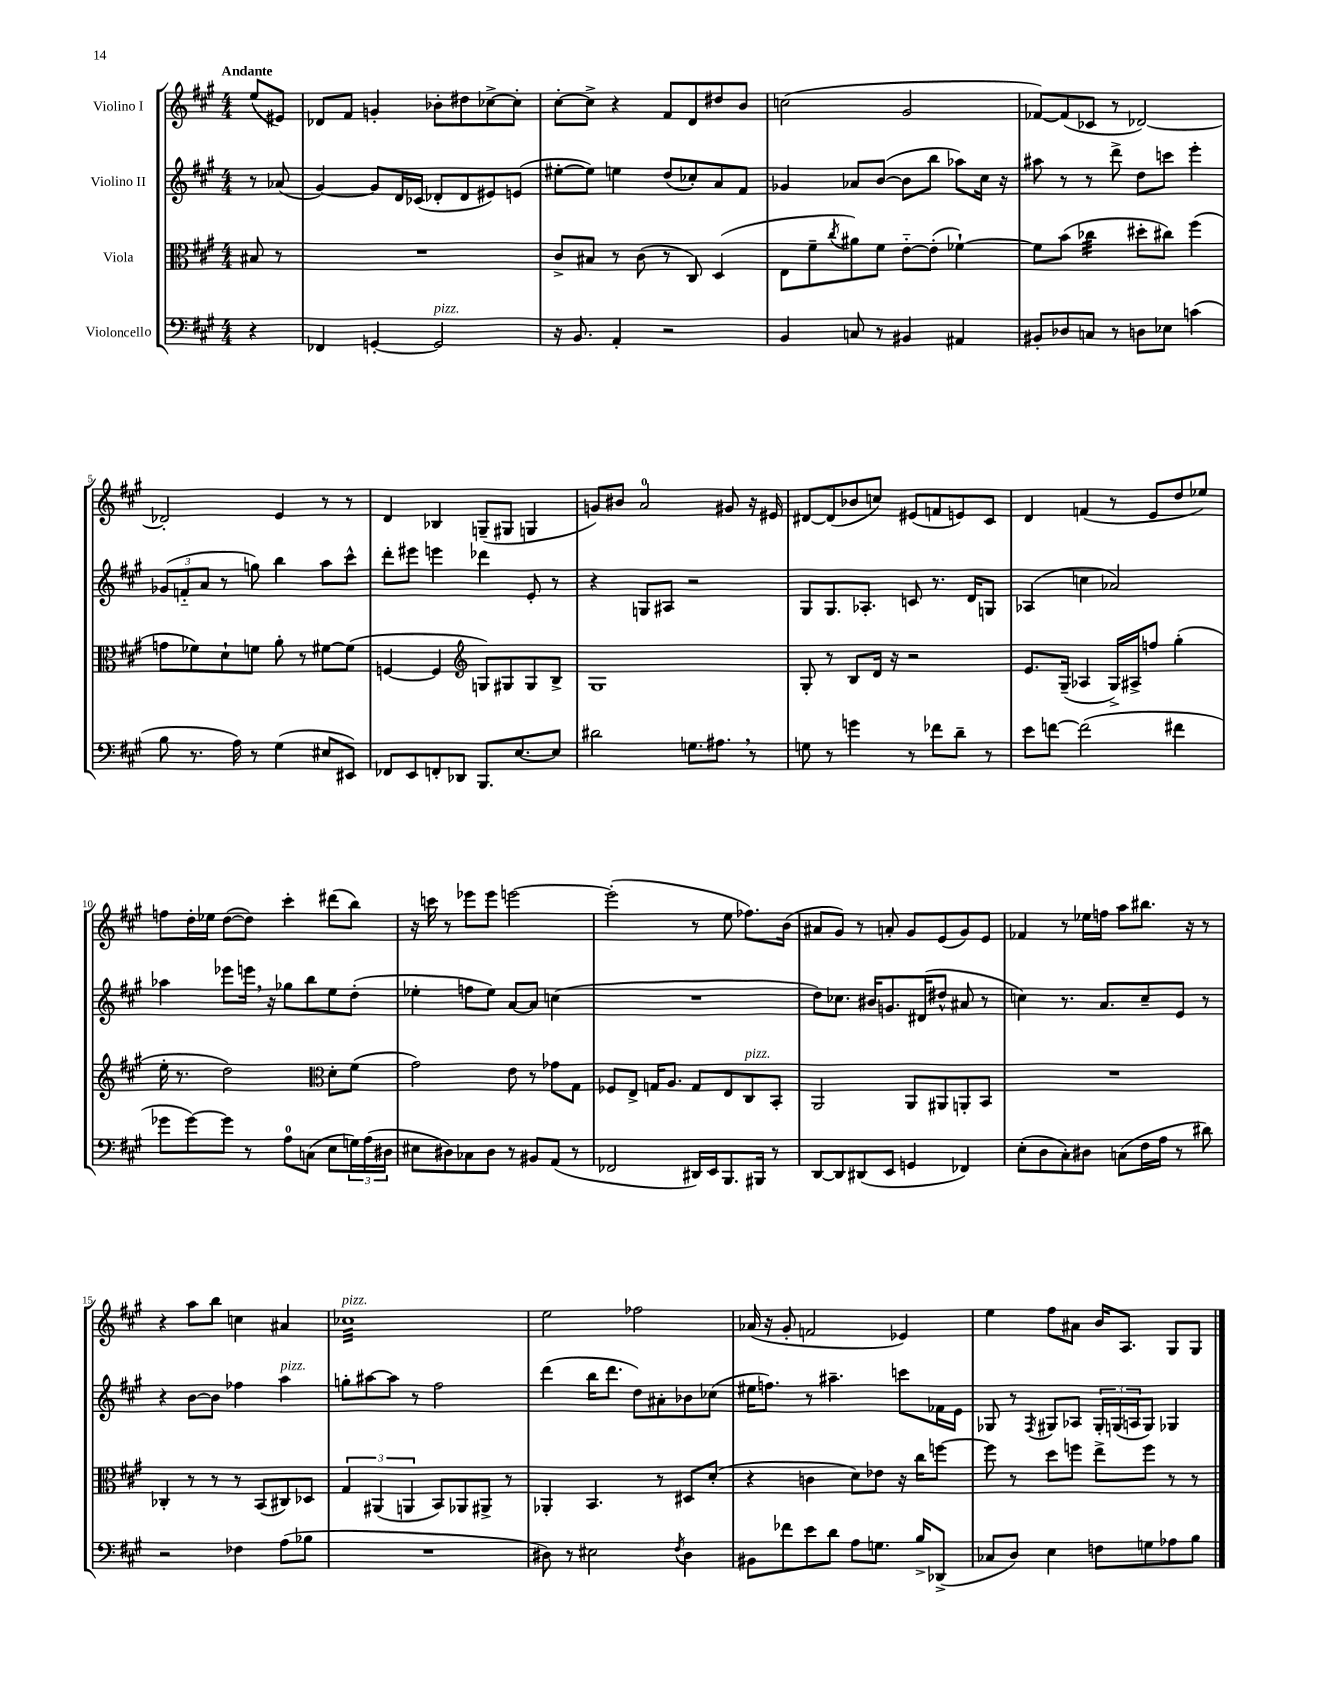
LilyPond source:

<<
\new StaffGroup <<
\new Staff = "s0" \with { instrumentName = "Violino I" } {
    \clef treble \key a \major \numericTimeSignature \time 4/4 \partial 4 \tempo "Andante"
    e''8( eis'8) |
    des'8 fis'8 g'4-. bes'8-. dis''8 ces''8~-> ces''8-. |
    cis''8~-. cis''8-> r4 fis'8 d'8 dis''8 b'8 |
    c''2( gis'2 |
    fes'8~) fes'8( ces'8 r8 des'2~) |
    des'2-. e'4 r8 r8 |
    d'4 bes4 g8--( gis8 g4 |
    g'8) bis'8 a'2-0 gis'8 r16 eis'16 |
    dis'8~ dis'8( bes'8 c''8) eis'8( f'8 e'8) cis'8 |
    d'4 f'4( r8 e'8 d''8 ees''8) |
    f''8 d''16-. ees''16 d''8~( d''8) cis'''4-. dis'''8( b''8) |
    r16 c'''16 r8 ees'''8 ees'''8 e'''2~ |
    e'''2-.( r8 e''8 fes''8.) b'16( |
    ais'8 gis'8) r8 a'8-. gis'8 e'8( gis'8) e'8 |
    fes'4 r8 ees''16 f''16 a''8 bis''8. r16 r8 |
    r4 a''8 b''8 c''4 ais'4 |
    ces''1:32^\markup { \italic "pizz." } |
    e''2 fes''2 |
    aes'16( r16 gis'8-. f'2 ees'4) |
    e''4 fis''8 ais'8 b'16 a8. gis8 gis8 \bar "|." |
}
\new Staff = "s1" \with { instrumentName = "Violino II" } {
    \clef treble \key a \major \numericTimeSignature \time 4/4 \partial 4
    r8 aes'8( |
    gis'4~) gis'8 d'16 ces'16( des'8-. des'8 eis'8) e'8( |
    eis''8~-. eis''8) e''4 d''8( ces''8-.) a'8 fis'8 |
    ges'4 aes'8 b'8~( b'8 b''8 aes''8) cis''16 r16 |
    ais''8 r8 r8 d'''8-> d''8 c'''8 e'''4-. |
    \tuplet 3/2 { ges'8( f'8-_ a'8 } r8 g''8) b''4 a''8 cis'''8-^ |
    d'''8-. eis'''8 e'''4 des'''4 e'8-. r8 |
    r4 g8 ais8 r2 |
    gis8 gis8. aes8.-. c'8 r8. d'16 g8 |
    aes4( c''4 aes'2) |
    aes''4 ees'''8 e'''16 \breathe r16 ges''8 b''8 e''8 d''8-.( |
    ees''4-. f''8 ees''8) a'8~ a'8 c''4( |
    R1 |
    d''8) ces''8. bis'16 g'8. dis'16( dis''8-^ ais'8 r8 |
    c''4) r8. a'8. c''8-- e'8 r8 |
    r4 b'8~ b'8 fes''4 a''4^\markup { \italic "pizz." } |
    g''8-. ais''8~ ais''8 r8 fis''2 |
    d'''4( b''16 d'''8. d''8) ais'8-. bes'8 ces''8( |
    eis''16 f''8.) r8 ais''4.-- c'''8 fes'16 e'16 |
    ges8 r8 \acciaccatura { fis8 } gis8 aes8 \tuplet 3/2 { gis16-. g16( a16 } g8) ges4 \bar "|." |
}
\new Staff = "s2" \with { instrumentName = "Viola" } {
    \clef alto \key a \major \numericTimeSignature \time 4/4 \partial 4
    bis8 r8 |
    R1 |
    cis'8-> bis8 r8 cis'8( r8 cis8) d4( |
    e8 fis'8-- \acciaccatura { cis''8 } ais'8) fis'8 e'8~-_ e'8-.( fes'4~-!) |
    fes'8 b'8( ces''4:32 dis''8-. cis''8) fis''4( |
    g'8 fes'8) d'8-! f'8 a'8-. r8 fis'8~ fis'8( |
    f4~ f4 \clef treble g8) gis8 gis8 b8-> |
    gis1 |
    gis8-. r8 b8 d'16 r16 r2 |
    e'8. gis16--( aes4 gis16->) ais16-> f''8 gis''4-.( |
    e''16-. r8. d''2) \clef alto d'8-. fis'8( |
    gis'2) e'8 r8 ges'8 gis8 |
    fes8 e8-> g16 a8. g8 e8 cis8^\markup { \italic "pizz." } b,8-. |
    a,2 a,8 ais,8 a,8-. b,8 |
    R1 |
    ces4-. r8 r8 r8 b,8( cis8) des8 |
    \tuplet 3/2 { gis4 ais,4( a,4 } b,8) aes,8 ais,8-> r8 |
    aes,4-. b,4. r8 dis8 d'8-.( |
    r4 c'4 d'8) ees'8 r16 cis''16 f''8~ |
    f''8 r8 d''8 f''8 e''8-> f''8 r8 r8 \bar "|." |
}
\new Staff = "s3" \with { instrumentName = "Violoncello" } {
    \clef bass \key a \major \numericTimeSignature \time 4/4 \partial 4
    r4 |
    fes,4 g,4~-. g,2^\markup { \italic "pizz." } |
    r16 b,8. a,4-. r2 |
    b,4 c8 r8 bis,4 ais,4 |
    bis,8-. des8 c8 r8 d8 ees8 c'4( |
    b8 r8. a16) r8 gis4( eis8 eis,8) |
    fes,8 e,8 f,8-. des,8 b,,8. e8.~ e8 |
    dis'2 g8. ais8. \breathe r8 |
    g8 r8 g'4 r8 fes'8 d'8-- r8 |
    e'8 f'8~ f'2( fis'4 |
    ges'8 ges'8~) ges'8 r8 a8-0 c8( e8 \tuplet 3/2 { g16) a16( dis16 } |
    eis8 dis8) ces8 dis8 r8 bis,8 a,8( r8 |
    fes,2 dis,16) e,16 b,,8. bis,,16 r8 |
    d,8~ d,8 dis,8( e,8 g,4 fes,4) |
    e8-.( d8 cis8-.) dis8 c8( fis16 a16 r8 dis'8) |
    r2 fes4 a8( bes8 |
    R1 |
    dis8) r8 eis2 \acciaccatura { fis8 } dis4 |
    bis,8 fes'8 e'8 d'8 a8 g8. b16-> des,8->( |
    ces8 d8) e4 f8 g8 aes8 b8 \bar "|." |
}
>>
>>
